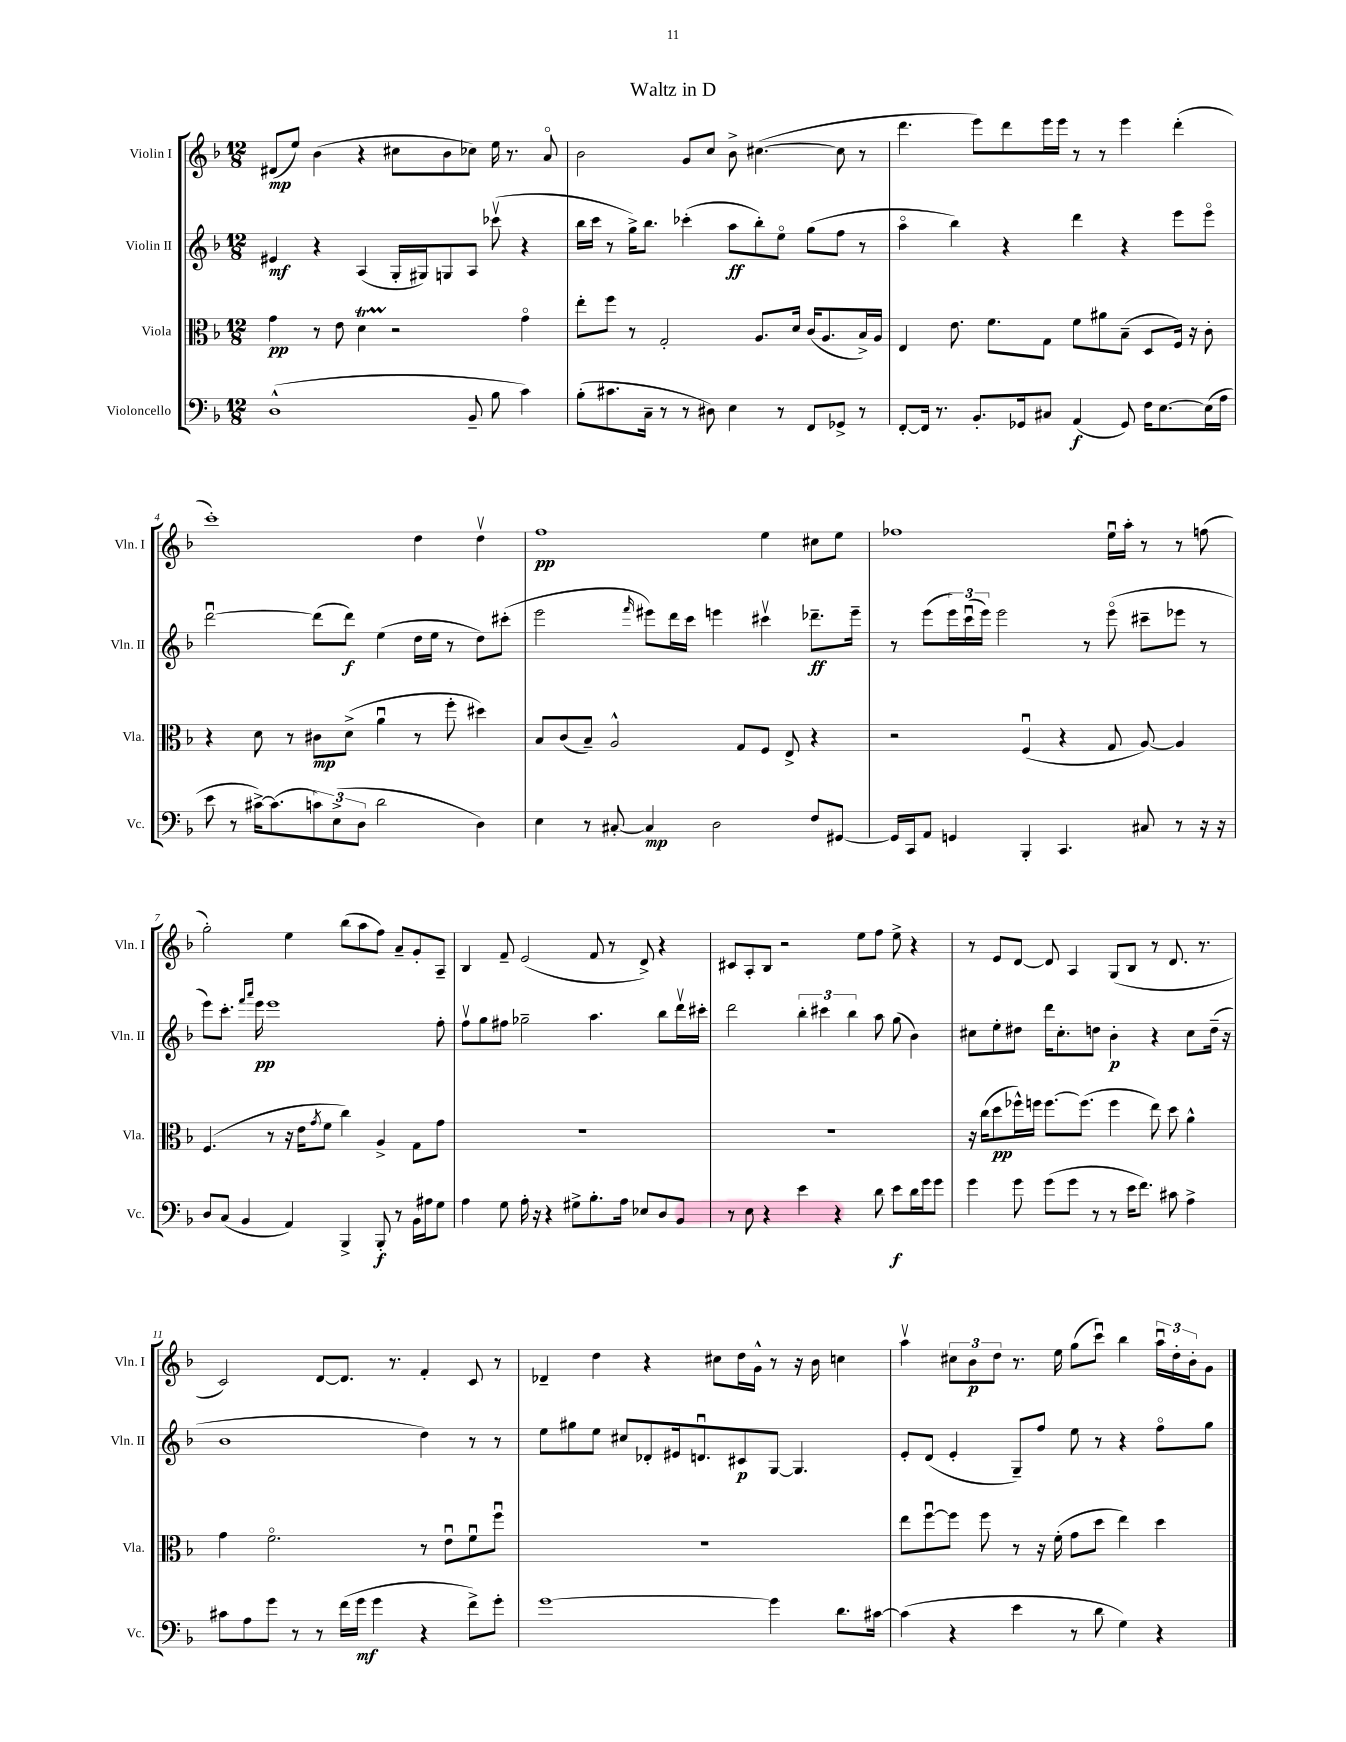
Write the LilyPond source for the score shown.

\header { title = "Waltz in D" }
<<
\new StaffGroup <<
\new Staff = "s0" \with { instrumentName = "Violin I" shortInstrumentName = "Vln. I" } {
    \clef treble \key f \major \numericTimeSignature \time 12/8
    dis'8\mp( e''8) bes'4( r4 cis''8 bes'8 ces''8) e''16 r8. a'8\flageolet |
    bes'2 g'8 c''8 bes'8-> cis''4.~( cis''8 r8 |
    d'''4. e'''8) d'''8 e'''16 e'''16 r8 r8 e'''4 d'''4-.( |
    c'''1-.) d''4 d''4\upbow |
    f''1\pp e''4 cis''8 e''8 |
    fes''1 e''16\downbow a''16-. r8 r8 f''8( |
    g''2-.) e''4 bes''8( a''8 f''8) a'8-- g'8-. a8-- |
    bes4 f'8-- e'2( f'8 r8 d'8->) r4 |
    cis'8 a8-. bes8 r2 e''8 f''8 e''8-> r4 |
    r8 e'8 d'8~ d'8 a4 g8( bes8 r8 d'8. r8. |
    c'2) d'8~ d'8. r8. f'4-. c'8 r8 |
    des'4-- d''4 r4 cis''8 d''16 g'16-^ r8 r16 bes'16 c''4 |
    a''4\upbow \tuplet 3/2 { cis''8 bes'8\p d''8 } r8. e''16 g''8( c'''8\downbow) bes''4 \tuplet 3/2 { a''16\downbow d''16-. bes'16-. } g'8 \bar "|." |
}
\new Staff = "s1" \with { instrumentName = "Violin II" shortInstrumentName = "Vln. II" } {
    \clef treble \key f \major \numericTimeSignature \time 12/8
    eis'4\mf r4 a4( g16-. gis16) g8 a8 ces'''8\upbow( r4 |
    bes''16 c'''16 r8 g''16->) bes''8. ces'''4-.( a''8\ff bes''8-.) e''8\flageolet g''8( f''8 r8 |
    a''4\flageolet bes''4) r4 d'''4 r4 e'''8 e'''8\flageolet |
    d'''2~\downbow d'''8( d'''8\f) e''4( d''16 e''16 r8 d''8) cis'''8-.( |
    e'''2 \grace { f'''16 } eis'''8) d'''16 c'''16 e'''4 cis'''4\upbow des'''8.--\ff e'''16-- |
    r8 e'''8( \tuplet 3/2 { e'''16) c'''16\downbow( e'''16) } e'''2 r8 e'''8\flageolet( cis'''8-- ees'''8 r8 |
    e'''8) c'''8.-. \grace { f'''16 a'''16 } e'''16\pp e'''1 f''8-. |
    f''8\upbow g''8 fis''8 ges''2-- a''4. bes''8 d'''16\upbow cis'''16-. |
    d'''2 \tuplet 3/2 { bes''4-. cis'''4 bes''4 } a''8 g''8( bes'4) |
    cis''8 e''8-. dis''8 d'''16 cis''8.-. d''8 bes'4-.\p r4 cis''8 d''16--( r16 |
    bes'1 d''4) r8 r8 |
    e''8 gis''8 e''8 cis''8 des'8-. eis'16 d'8.\downbow cis'8\p g8~ g4. |
    e'8-. d'8( e'4-. g8--) f''8 e''8 r8 r4 f''8\flageolet g''8 \bar "|." |
}
\new Staff = "s2" \with { instrumentName = "Viola" shortInstrumentName = "Vla." } {
    \clef alto \key f \major \numericTimeSignature \time 12/8
    g'4\pp r8 e'8 d'4\startTrillSpan r2\stopTrillSpan g'4\flageolet |
    e''8-. f''8 r8 g2-. a8. d'16 c'16( a8. bes16->) a16 |
    e4 e'8. f'8. g8 f'8 ais'8 bes8--( d8 f16) r16 c'8-. |
    r4 d'8 r8 cis'8\mp d'8->( a'4\downbow r8 f''8-. dis''4) |
    bes8 c'8( bes8--) a2-^ g8 f8 e8-> r4 |
    r2 f4\downbow( r4 g8 a8~) a4 |
    f4.( r8 r16 e'16 \acciaccatura { g'8 } f'8 c''4) a4-> g8 g'8 |
    R1. |
    R1. |
    r16 c''16( d''8\pp fes''16-^) f''16 f''8.~ f''8.( f''4 e''8) d''8 a'4-^ |
    g'4 f'2.\flageolet r8 e'8\downbow f'8\downbow f''8\downbow |
    R1. |
    e''8 f''8~\downbow f''8 f''8 r8 r16 f'16-.( g'8 d''8 e''4) d''4 \bar "|." |
}
\new Staff = "s3" \with { instrumentName = "Violoncello" shortInstrumentName = "Vc." } {
    \clef bass \key f \major \numericTimeSignature \time 12/8
    d1-^( bes,8-- bes8 c'4) |
    bes8-.( cis'8. c16-- r8 r8 dis8) e4 r8 f,8 ges,8-> r8 |
    f,8~-. f,16 r8. bes,8.-. ges,16 cis8 a,4\f( ges,8) f16 e8.~ e16( a16 |
    e'8 r8 cis'16~->) cis'8.( \tuplet 3/2 { c'8) e8->( d8 } d'2 d4) |
    e4 r8 cis8~-. cis4\mp d2 f8 gis,8~ |
    gis,16 c,16 a,8 g,4 bes,,4-. c,4. cis8 r8 r16 r16 |
    d8 c8( bes,4 a,4) bes,,4-> bes,,8-.\f r8 bes,16 ais16 g8 |
    a4 g8 a16-. r16 r4 gis8-> bes8.-. a16 ees8 d8 bes,8 |
    r8 e8 r4 e'4 r4 d'8 e'8\f d'16 g'16 g'8 |
    g'4 g'8 g'8( g'8 r8 r8 e'16 f'8.) cis'8 a4-> |
    cis'8 a8 g'8 r8 r8 f'16( g'16\mf g'4 r4 f'8->) g'8-. |
    g'1~ g'4 d'8. cis'16~ |
    cis'4( r4 e'4 r8 d'8 g4) r4 \bar "|." |
}
>>
>>
